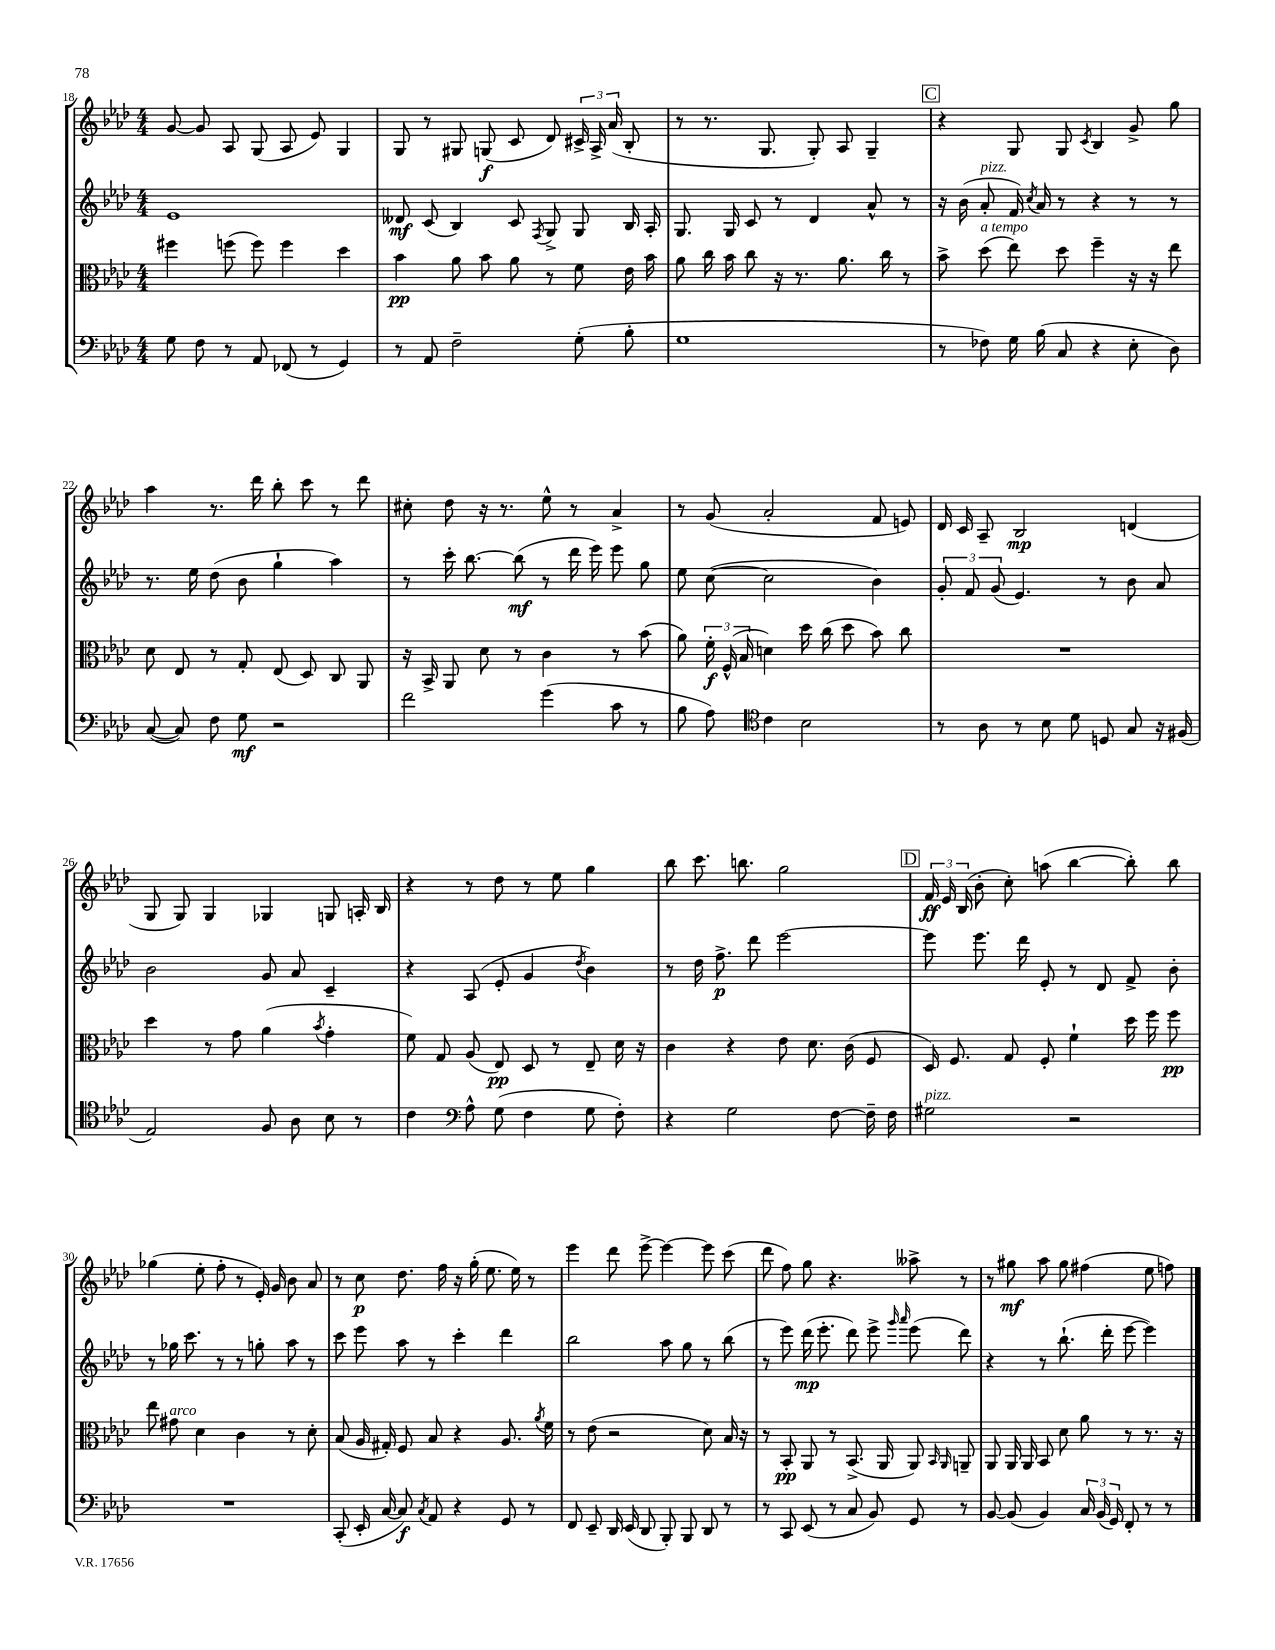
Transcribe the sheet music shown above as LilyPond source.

<<
\new StaffGroup <<
\new Staff = "s0" {
    \clef treble \key aes \major \numericTimeSignature \time 4/4
    \autoBeamOff g'8~ g'8 aes8 g8( aes8 ees'8) g4 |
    g8 r8 gis8 g8\f( c'8 des'8) \tuplet 3/2 { cis'16-> aes16-> aes'16( } bes8-. |
    r8 r8. g8. g8-.) aes8 g4-- |
    \mark \markup { \box "C" } r4 g8 g8 \acciaccatura { c'8 } bes4 g'8-> g''8 |
    aes''4 r8. des'''16 bes''8-. c'''8 r8 des'''8 |
    cis''8-. des''8 r16 r8. ees''8-^ r8 aes'4-> |
    r8 g'8( aes'2-. f'8 e'8) |
    des'16 c'16 aes8-- bes2\mp d'4( |
    g8 g8) g4 ges4 g8 a16-. bes16 |
    r4 r8 des''8 r8 ees''8 g''4 |
    bes''8 c'''8. b''8. g''2 |
    \mark \markup { \box "D" } \tuplet 3/2 { f'16\ff ees'16 bes16( } bes'8-. c''8-.) a''8( bes''4~ bes''8-.) bes''8 |
    ges''4( ees''8-. f''8-. r8 ees'16-.) g'16 bes'8 aes'8 |
    r8 c''8\p des''8. f''16 r16 g''16-.( ees''8. ees''16) r8 |
    ees'''4 des'''8 ees'''8~-> ees'''4~ ees'''8 c'''8( |
    des'''8 f''8) g''8 r4. aeses''8-> r8 |
    r8 gis''8\mf aes''8 gis''8 fis''4( ees''8 f''8) \bar "|." |
}
\new Staff = "s1" {
    \clef treble \key aes \major \numericTimeSignature \time 4/4
    \autoBeamOff ees'1 |
    deses'8\mf c'8( bes4) c'8 \acciaccatura { f8 } g8-> g8 bes16 aes16-. |
    g8. g16 c'8 r8 des'4 aes'8-^ r8 |
    \mark \markup { \box "C" } r16 bes'16( aes'8-.^\markup { \italic "pizz." } f'16) \acciaccatura { c''8 } aes'16 r8 r4 r8 r8 |
    r8. ees''16 des''8( bes'8 g''4-! aes''4) |
    r8 c'''16-. bes''8.~ bes''8\mf( r8 des'''16 ees'''16) ees'''8 g''8 |
    ees''8 c''8~( c''2 bes'4) |
    \tuplet 3/2 { g'8-. f'8 g'8( } ees'4.) r8 bes'8 aes'8 |
    bes'2 g'8 aes'8 c'4-- |
    r4 aes8( ees'8-. g'4 \acciaccatura { des''8 } bes'4) |
    r8 des''16 f''8.->\p des'''8 ees'''2~ |
    \mark \markup { \box "D" } ees'''8 ees'''8. des'''16 ees'8-. r8 des'8 f'8-> bes'8-. |
    r8 ges''16 c'''8. r8 r8 g''8-. aes''8 r8 |
    c'''8 ees'''8 aes''8 r8 c'''4-. des'''4 |
    bes''2 aes''8 g''8 r8 bes''8( |
    r8 ees'''8) des'''16\mp( ees'''8.-. des'''8) ees'''8-> \grace { g'''16 aes'''16 } ees'''8( des'''8) |
    r4 r8 bes''8.-!( des'''16-. ees'''8~ ees'''4) \bar "|." |
}
\new Staff = "s2" {
    \clef alto \key aes \major \numericTimeSignature \time 4/4
    \autoBeamOff fis''4 f''8( f''8) f''4 des''4 |
    bes'4\pp aes'8 bes'8 aes'8 r8 f'8 ees'16 bes'16 |
    aes'8 c''16 bes'16 c''8 r16 r8. aes'8. c''16 r8 |
    \mark \markup { \box "C" } bes'8-> des''8^\markup { \italic "a tempo" }( ees''8) des''8 f''4-- r16 r16 ees''8 |
    des'8 ees8 r8 g8-. ees8( des8) c8 aes,8 |
    r16 bes,16-> aes,8 des'8 r8 c'4 r8 bes'8( |
    aes'8) \tuplet 3/2 { f'16-.\f f16-^( bes16 } d'4) des''16 c''16( des''8 bes'8) c''8 |
    R1 |
    des''4 r8 g'8 aes'4( \acciaccatura { bes'8 } g'4-. |
    f'8) g8 aes8( ees8\pp) des8 r8 ees8-- des'16 r16 |
    c'4 r4 ees'8 des'8. c'16( f8 |
    \mark \markup { \box "D" } des16) f8. g8 f8-. f'4-! des''16 f''16 f''8\pp |
    ees''8 gis'8^\markup { \italic "arco" } des'4 c'4 r8 des'8-. |
    bes8( aes16 gis16-.) f8 bes8 r4 aes8. \acciaccatura { aes'8 } f'16 |
    r8 ees'8( r2 des'8) bes16 r16 |
    r8 bes,8-.\pp aes,8 r8 bes,8.->( aes,16 aes,8) \grace { bes,16 aes,16 } a,8-- |
    aes,8 aes,16 aes,16 bes,8 des'8 aes'8 r8 r8. r16 \bar "|." |
}
\new Staff = "s3" {
    \clef bass \key aes \major \numericTimeSignature \time 4/4
    \autoBeamOff g8 f8 r8 aes,8 fes,8( r8 g,4) |
    r8 aes,8 f2-- g8-.( bes8-. |
    g1 |
    \mark \markup { \box "C" } r8 fes8) g16 bes16( c8 r4 ees8-. des8) |
    c8~( c8) f8 g8\mf r2 |
    f'2 g'4( c'8 r8 |
    bes8 aes8) \clef tenor c'4 bes2 |
    r8 aes8 r8 bes8 des'8 d8 g8 r16 fis16( |
    ees2) f8 aes8 bes8 r8 |
    c'4 \clef bass aes8-^ g8( f4 g8 f8-.) |
    r4 g2 f8~ f16-- f16 |
    \mark \markup { \box "D" } gis2^\markup { \italic "pizz." } r2 |
    R1 |
    c,8-.( ees,16-. c16~ c8\f) \acciaccatura { c8 } aes,8 r4 g,8 r8 |
    f,8 ees,8-- des,16 ees,16( des,8 bes,,8-.) bes,,8 des,8 r8 |
    r8 c,8 ees,8( r8 c8 bes,8) g,8 r8 |
    bes,8~ bes,8( bes,4) \tuplet 3/2 { c16 bes,16( g,16) } f,8-. r8 r8 \bar "|." |
}
>>
>>
\layout { \context { \Score currentBarNumber = #18 } }
